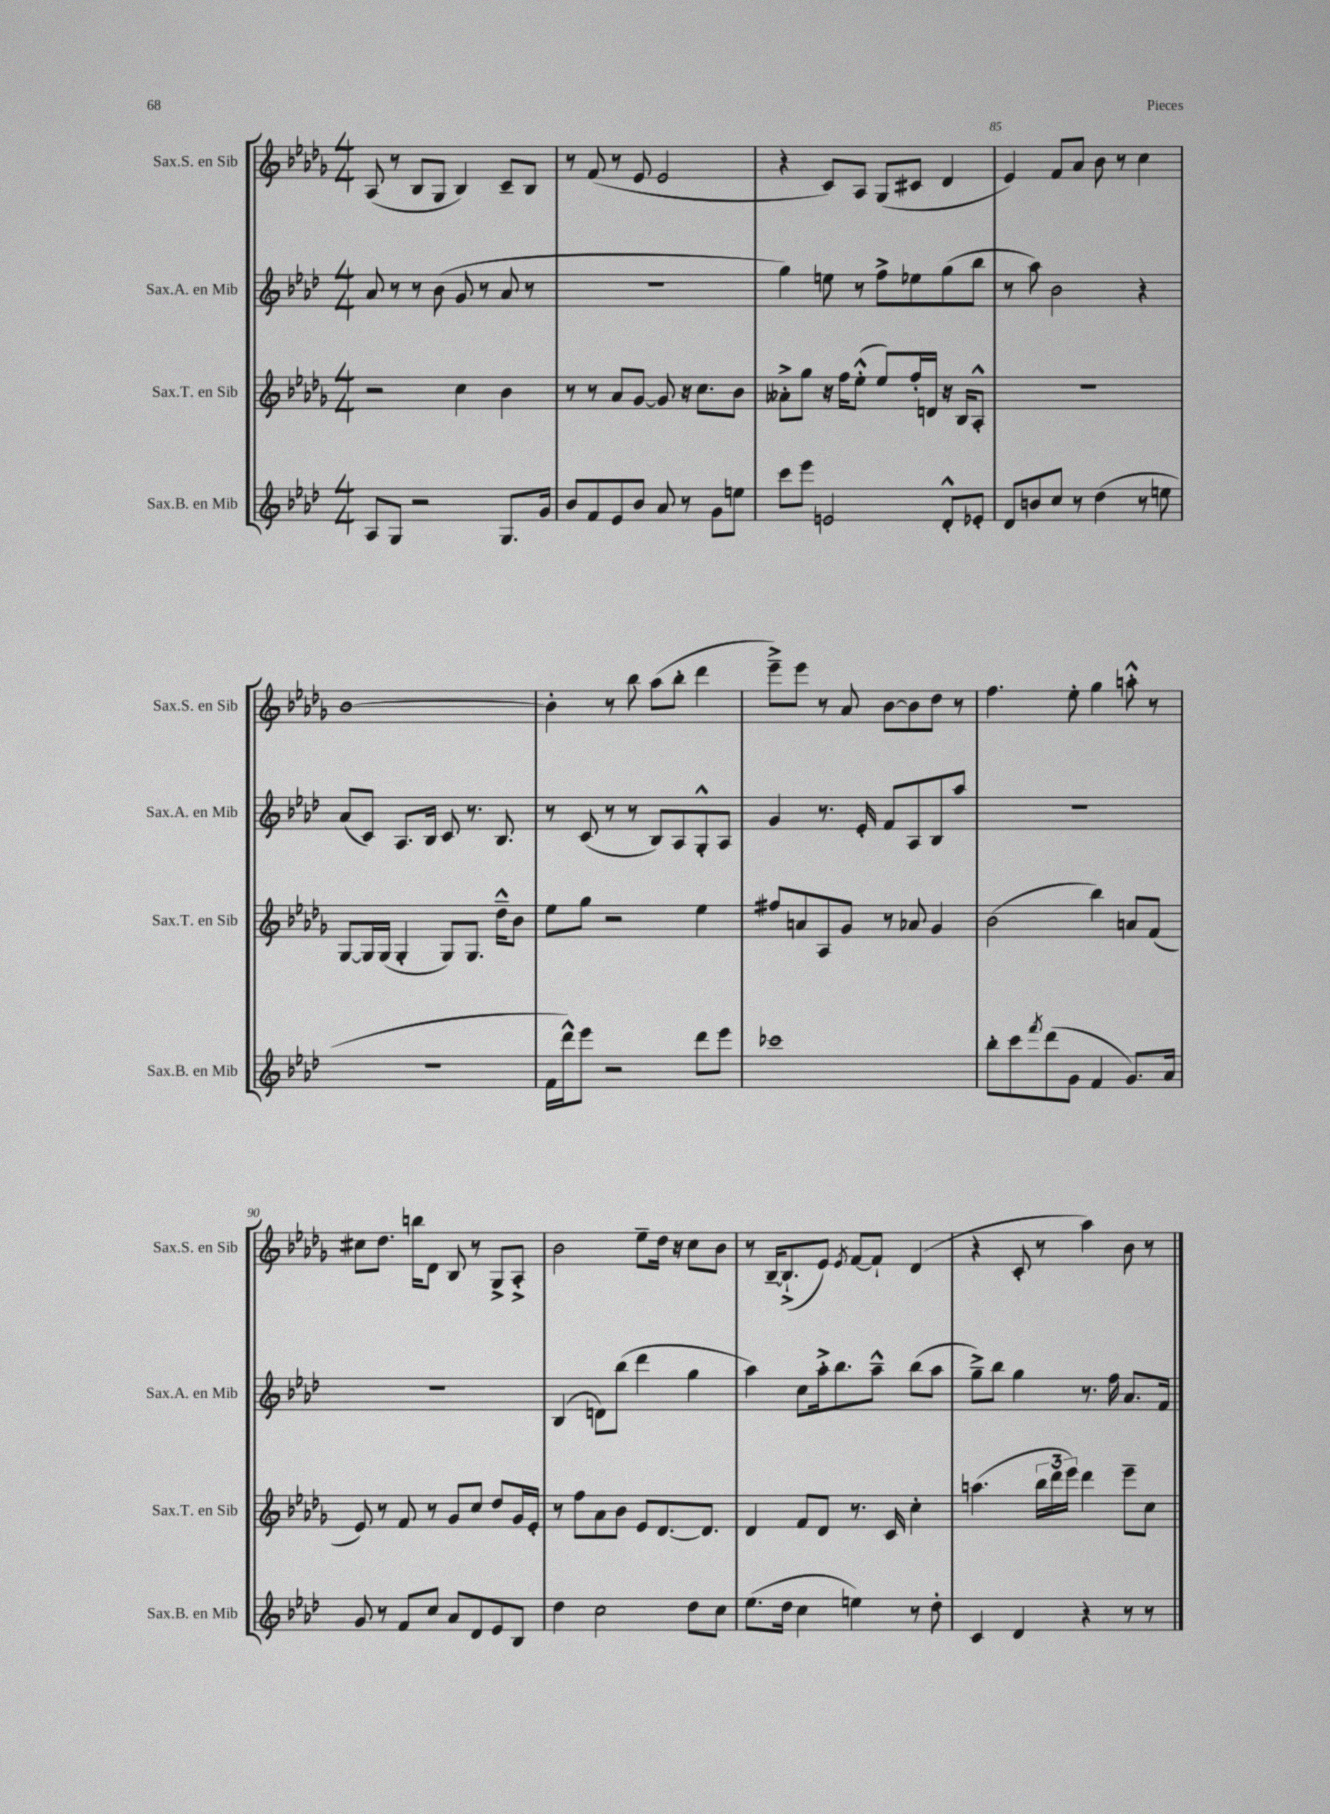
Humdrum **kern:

**kern	**kern	**kern	**kern
*staff4	*staff3	*staff2	*staff1
*clefG2	*clefG2	*clefG2	*clefG2
*k[b-e-a-d-]	*k[b-e-a-d-g-]	*k[b-e-a-d-]	*k[b-e-a-d-g-]
*M4/4	*M4/4	*M4/4	*M4/4
8A-/L	2r	8a-/	(8A-/
8G/J	.	8r	8r
2r	.	8r	8B-/L
.	.	(8b-\	8G-/J
.	4cc\	8g/	4B-/)
.	.	8r	.
8.G/L	4b-\	8a-/	8c~/L
.	.	8r	8B-/J
16g/Jk	.	.	.
=	=	=	=
8b-/L	8r	1r	8r
8f/	8r	.	(8f/
8e-/	8a-/L	.	8r
8b-/J	[8g-/J	.	8e-/
8a-/	8g-/]	.	2e-/
8r	16r	.	.
.	8.cc\L	.	.
8g\L	.	.	.
8ee\J	8b-\J	.	.
=	=	=	=
8ccc\L	8a--'^\L	4gg\)	4r
8eee-\J	8gg-\J	.	.
2e/	16r	8ee\	8c/L)
.	16ff\LK	.	.
.	(8ee-'^^\J	8r	8A-/J
.	8ee-/L)	8ff^\L	(8G-/L
.	16ff'/L	8ee-\	8c#/J
.	16d/JJ	.	.
8d-'^^/L	16r	(8gg\	4d-/
.	16B-/LK	.	.
8e-'/J	8A-'^^/J	8bb-\J	.
=	=	=	=
8d-/L	1r	8r	4e-/)
8b/	.	8aa-\)	.
8cc/J	.	2b-\	8f/L
8r	.	.	8a-/J
(4dd-\	.	.	8b-\
.	.	.	8r
8r	.	4r	4cc\
8ee\	.	.	.
=	=	=	=
1r	[8G-/L	(8a-/L	[1b-
.	16G-/]L	8c/J)	.
.	(16G-/JJ	.	.
.	4G-'/	8.A-/L	.
.	.	16B-/Jk	.
.	8G-/L)	8c/	.
.	8.G-/J	8.r	.
.	16dd-~^^\LK	8.B-/	.
.	8b-\J	.	.
=	=	=	=
16f\LL	8ee-\L	8r	4b-'\]
16ddd-^^\J)	.	.	.
8eee-\J	8gg-\J	(8c/	.
2r	2r	8r	8r
.	.	8r	8bb-\
.	.	8B-/L)	(8aa-\L
.	.	8A-/	8bb-'\J
8ddd-\L	4ee-\	8G'^^/	4ddd-\
8eee-\J	.	8A-/J	.
=	=	=	=
1ccc-	8ff#/L	4g/	8eee-~^\L)
.	8a/	.	8eee-\J
.	8A-/	8.r	8r
.	8g-/J	.	8a-/
.	.	16e-'/	.
.	8r	8f/L	[8b-\L
.	8a-/	8A-/	8b-\]
.	4g-/	8B-/	8dd-\J
.	.	8aa-/J	8r
=	=	=	=
8bb-'\L	(2b-\	1r	4.ff\
8ccc\	.	.	.
8qfff/	.	.	.
(8ddd-\	.	.	.
8g\J	.	.	8ee-'\
4f/	4bb-\)	.	4gg-\
8.g/L)	8a/L	.	8aa'^^\
.	(8f/J	.	8r
16a-/Jk	.	.	.
=	=	=	=
8g/	8e-/)	1r	8cc#\L
8r	8r	.	8.dd-\J
8f/L	8f/	.	.
.	.	.	16bb\LK
8cc/J	8r	.	8d-\J
8a-/L	8g-/L	.	8B-/
8d-/	8cc/J	.	8r
8e-/	8dd-/L	.	8G-^/L
8B-/J	16g-/L	.	8A-'^/J
.	16e-'/JJ	.	.
=	=	=	=
4dd-\	8r	(4B-/	2b-\
.	8ff\L	.	.
2cc\	8a-\	8d\L)	.
.	8b-\J	(8bb-\J	.
.	8e-/L	4ddd-\	8ee-~\L
.	[8.d-/	.	16dd-\Jk
.	.	.	16r
8dd-\L	.	4gg\	8cc\L
.	8.d-/]J	.	.
8cc\J	.	.	8b-\J
=	=	=	=
(8.ee-\L	4d-/	4aa-\)	8r
.	.	.	[16B-~/LK
16dd-\Jk	.	.	(8.B-`^/]
4cc\	8f/L	8cc\L	.
.	8d-/J	16aa-'^\k	8e-/J)
.	.	8.bb-\	.
.	.	.	8qe-/
4ee\)	8.r	.	[8f/L
.	.	8aa-~^^\J	8f`/]J
.	16c/	.	.
8r	4cc'\	(8bb-\L	(4d-/
8dd-'\	.	8aa-\J	.
=	=	=	=
4c/	(4.aa\	8gg~^\L)	4r
.	.	8bb-\J	.
4d-/	.	4gg\	8c'/
.	24bb-\LL	.	8r
.	24ddd-\	.	.
.	24eee-\JJ)	.	.
4r	4ddd-\	8.r	4aa-\)
.	.	16ff\	.
8r	8eee-~\L	8.a-/L	8b-\
8r	8cc\J	.	8r
.	.	16f/Jk	.
==	==	==	==
*-	*-	*-	*-
